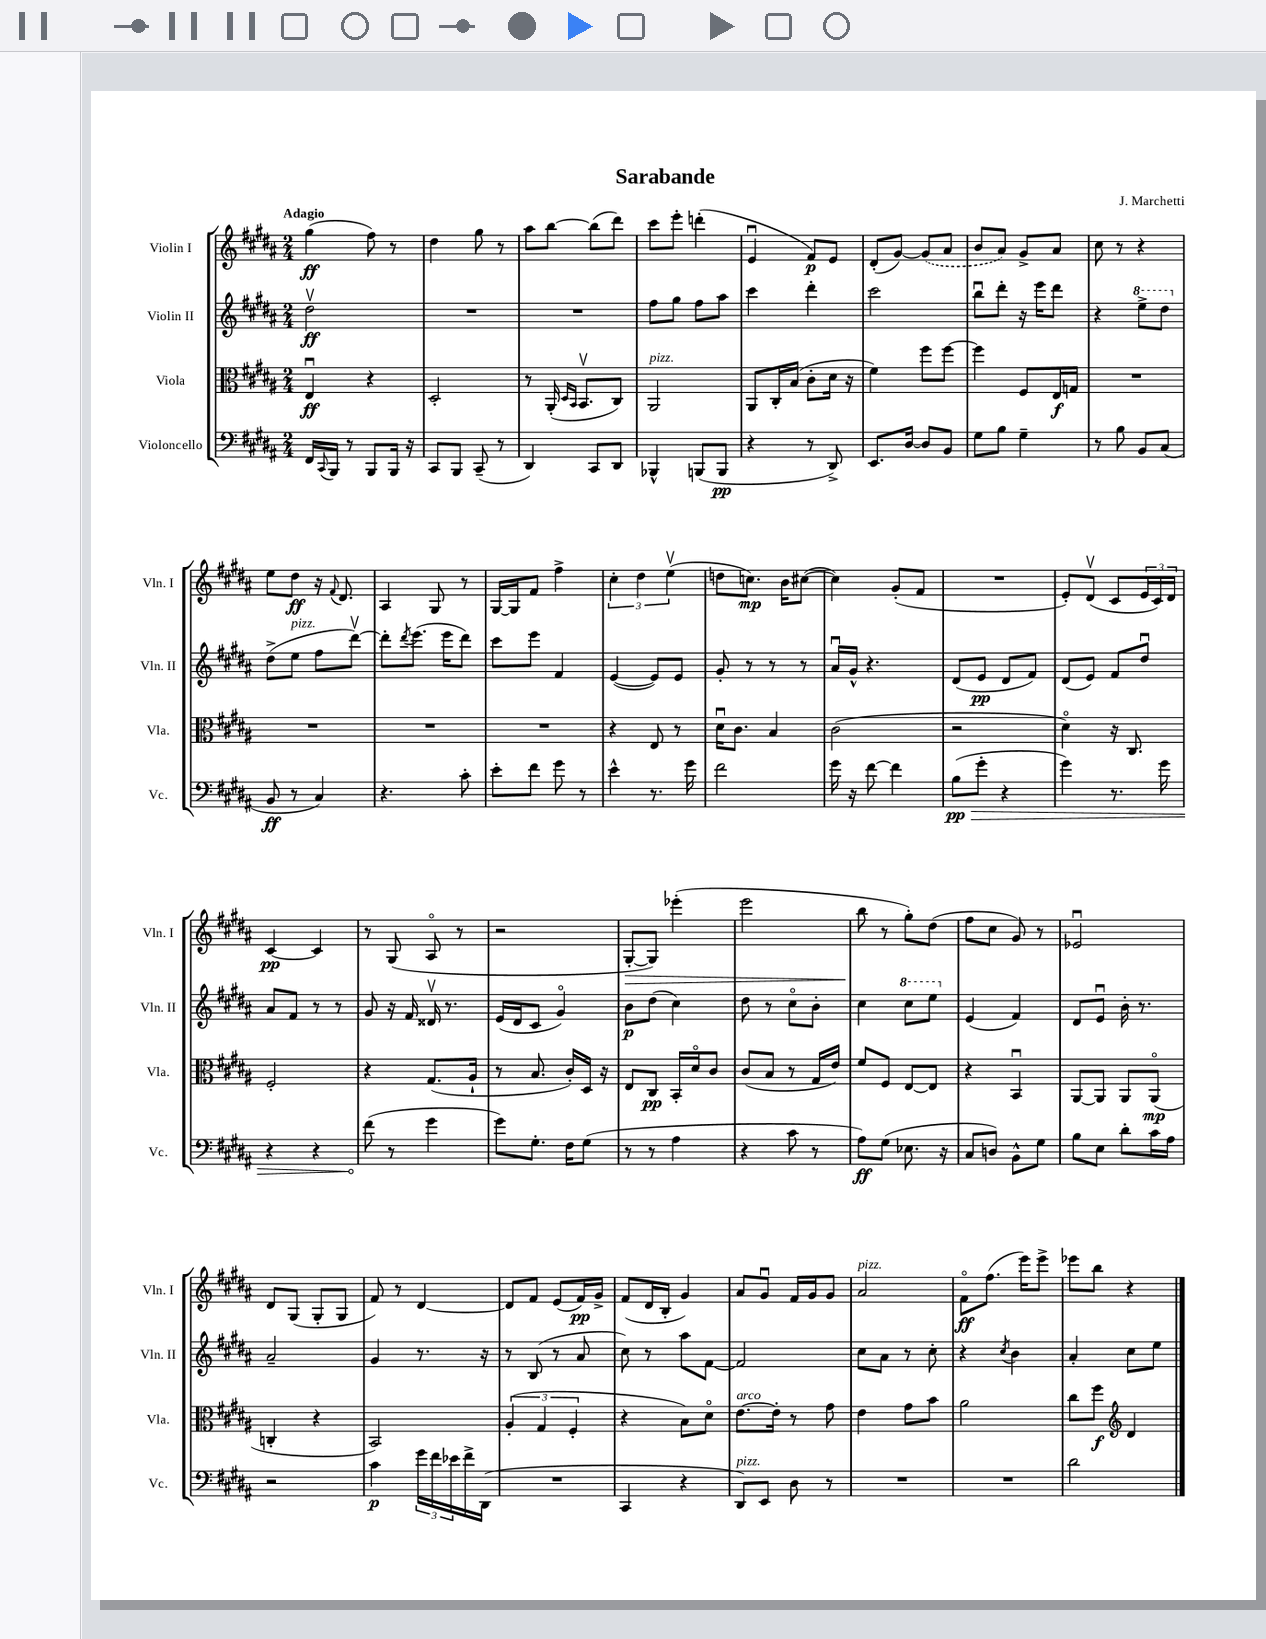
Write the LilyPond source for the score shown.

\header { title = "Sarabande" composer = "J. Marchetti" }
<<
\new StaffGroup <<
\new Staff = "s0" \with { instrumentName = "Violin I" shortInstrumentName = "Vln. I" } {
    \clef treble \key b \major \numericTimeSignature \time 2/4 \tempo "Adagio"
    gis''4\ff( fis''8) r8 |
    dis''4 gis''8 r8 |
    ais''8 b''8~ b''8( dis'''8) |
    cis'''8 e'''8-. d'''4-.( |
    e'4\downbow fis'8\p) e'8 |
    dis'8-.( gis'8~) \once \slurDashed gis'8( ais'8 |
    b'8 ais'8) gis'8-> ais'8 |
    cis''8 r8 r4 |
    e''8 dis''8\ff r16 \appoggiatura { fis'8 } dis'8. |
    ais4 gis8 r8 |
    gis16~ gis16 fis'8 fis''4-> |
    \tuplet 3/2 { cis''4-. dis''4 e''4\upbow( } |
    d''8 c''8.\mp) b'16 cis''8~( |
    cis''4) gis'8-.( fis'8 |
    R2 |
    e'8-.) dis'8\upbow( cis'8 \tuplet 3/2 { e'16 cis'16) dis'16 } |
    cis'4~\pp cis'4 |
    r8 gis8( ais8\flageolet r8 |
    r2 |
    gis8~-.\> gis8) ees'''4-.( |
    e'''2 |
    b''8\! r8 gis''8-.) dis''8( |
    fis''8 cis''8 gis'8) r8 |
    ees'2\downbow |
    dis'8 gis8( gis8-. gis8 |
    fis'8) r8 dis'4~ |
    dis'8 fis'8 e'8( fis'16\pp) gis'16-> |
    fis'8( dis'16 b16-. gis'4) |
    ais'8 gis'8\downbow fis'16 gis'16 gis'8 |
    ais'2^\markup { \italic "pizz." } |
    fis'8\flageolet\ff fis''8.( e'''16) e'''8-> |
    ees'''8 b''8 r4 \bar "|." |
}
\new Staff = "s1" \with { instrumentName = "Violin II" shortInstrumentName = "Vln. II" } {
    \clef treble \key b \major \numericTimeSignature \time 2/4
    dis''2\upbow\ff |
    R2 |
    R2 |
    fis''8 gis''8 fis''8 ais''8 |
    cis'''4 dis'''4-. |
    cis'''2 |
    b''8\downbow dis'''8-. r16 e'''16 dis'''8 |
    r4 \ottava #1 e'''8-> dis'''8 \ottava #0 |
    dis''8->( e''8^\markup { \italic "pizz." } fis''8 dis'''8~\upbow) |
    dis'''8-. \acciaccatura { dis'''8 } e'''8.( e'''16 dis'''8) |
    cis'''8 e'''8 fis'4 |
    e'4~( e'8) e'8 |
    gis'8-. r8 r8 r8 |
    ais'16\downbow gis'16-^ r4. |
    dis'8( e'8\pp dis'8 fis'8) |
    dis'8( e'8) fis'8 dis''8\downbow |
    ais'8 fis'8 r8 r8 |
    gis'8 r16 fis'16 disis'16\upbow r8. |
    e'16( dis'16 cis'8 gis'4\flageolet) |
    b'8\p dis''8( cis''4) |
    dis''8 r8 cis''8\flageolet b'8-. |
    cis''4 \ottava #1 cis'''8 e'''8 \ottava #0 |
    e'4( fis'4) |
    dis'8 e'8\downbow b'16-. r8. |
    ais'2-- |
    gis'4 r8. r16 |
    r8 b8( r8 ais'8 |
    cis''8) r8 ais''8 fis'8~ |
    fis'2 |
    cis''8 ais'8 r8 cis''8-. |
    r4 \acciaccatura { cis''8 } b'4 |
    ais'4-. cis''8 e''8 \bar "|." |
}
\new Staff = "s2" \with { instrumentName = "Viola" shortInstrumentName = "Vla." } {
    \clef alto \key b \major \numericTimeSignature \time 2/4
    e4\downbow\ff r4 |
    dis2-. |
    r8 ais,16-.( \grace { dis16 b,16 } b,8.\upbow cis8) |
    ais,2^\markup { \italic "pizz." } |
    ais,8 cis16-. b16( cis'8-. dis'16 r16 |
    fis'4) fis''8 fis''8~ |
    fis''4 fis8 e16\f g16 |
    R2 |
    R2 |
    R2 |
    R2 |
    r4 e8 r8 |
    dis'16\downbow cis'8. b4 |
    cis'2( |
    r2 |
    dis'4\flageolet) r16 cis8. |
    fis2-. |
    r4 gis8.( ais16-! |
    r8 b8. cis'16-.) dis16 r16 |
    e8 cis8\pp b,16-. dis'16\flageolet cis'8 |
    cis'8( b8 r8 gis16 e'16) |
    fis'8 fis8 e8~ e8 |
    r4 b,4\downbow |
    ais,8~ ais,8 ais,8 ais,8\flageolet\mp( |
    c4-. r4 |
    b,2) |
    \tuplet 3/2 { ais4-.( gis4 fis4-. } |
    r4 b8) dis'8\flageolet |
    e'8.~^\markup { \italic "arco" } e'16-. r8 gis'8 |
    e'4 gis'8 b'8 |
    ais'2 |
    cis''8 fis''8\f \clef treble dis'4 \bar "|." |
}
\new Staff = "s3" \with { instrumentName = "Violoncello" shortInstrumentName = "Vc." } {
    \clef bass \key b \major \numericTimeSignature \time 2/4
    fis,16 \appoggiatura { cis,8 } b,,16 r8 b,,8 b,,16 r16 |
    cis,8 b,,8 cis,8--( r8 |
    dis,4) cis,8 dis,8 |
    bes,,4-^ b,,8( b,,8\pp |
    r4 r8 dis,8->) |
    e,8. dis16~ dis8 b,8 |
    gis8 b8 gis4-- |
    r8 b8 b,8 cis8( |
    b,8\ff r8 cis4) |
    r4. cis'8-. |
    e'8-. fis'8 gis'8 r8 |
    e'4-^ r8. gis'16 |
    fis'2 |
    gis'16 r16 fis'8~ fis'4 |
    \once \override Hairpin.circled-tip = ##t b8\pp\>( gis'8-. r4 |
    gis'4) r8. gis'16 |
    r4 r4 |
    fis'8\!( r8 gis'4 |
    gis'8) gis8.-. fis16 gis8( |
    r8 r8 ais4 |
    r4 cis'8 r8 |
    ais8\ff) gis8( ees8. r16 |
    cis8 d8) b,8-^ gis8 |
    b8 e8 dis'8-. cis'16 ais16 |
    r2 |
    cis'4\p \tuplet 3/2 { gis'16 fis'16 ees'16 } fis'16-> dis,16( |
    R2 |
    cis,4 r4 |
    dis,8^\markup { \italic "pizz." }) e,8 dis8 r8 |
    R2 |
    R2 |
    dis'2 \bar "|." |
}
>>
>>
\layout { \context { \Score \remove "Bar_number_engraver" } }
